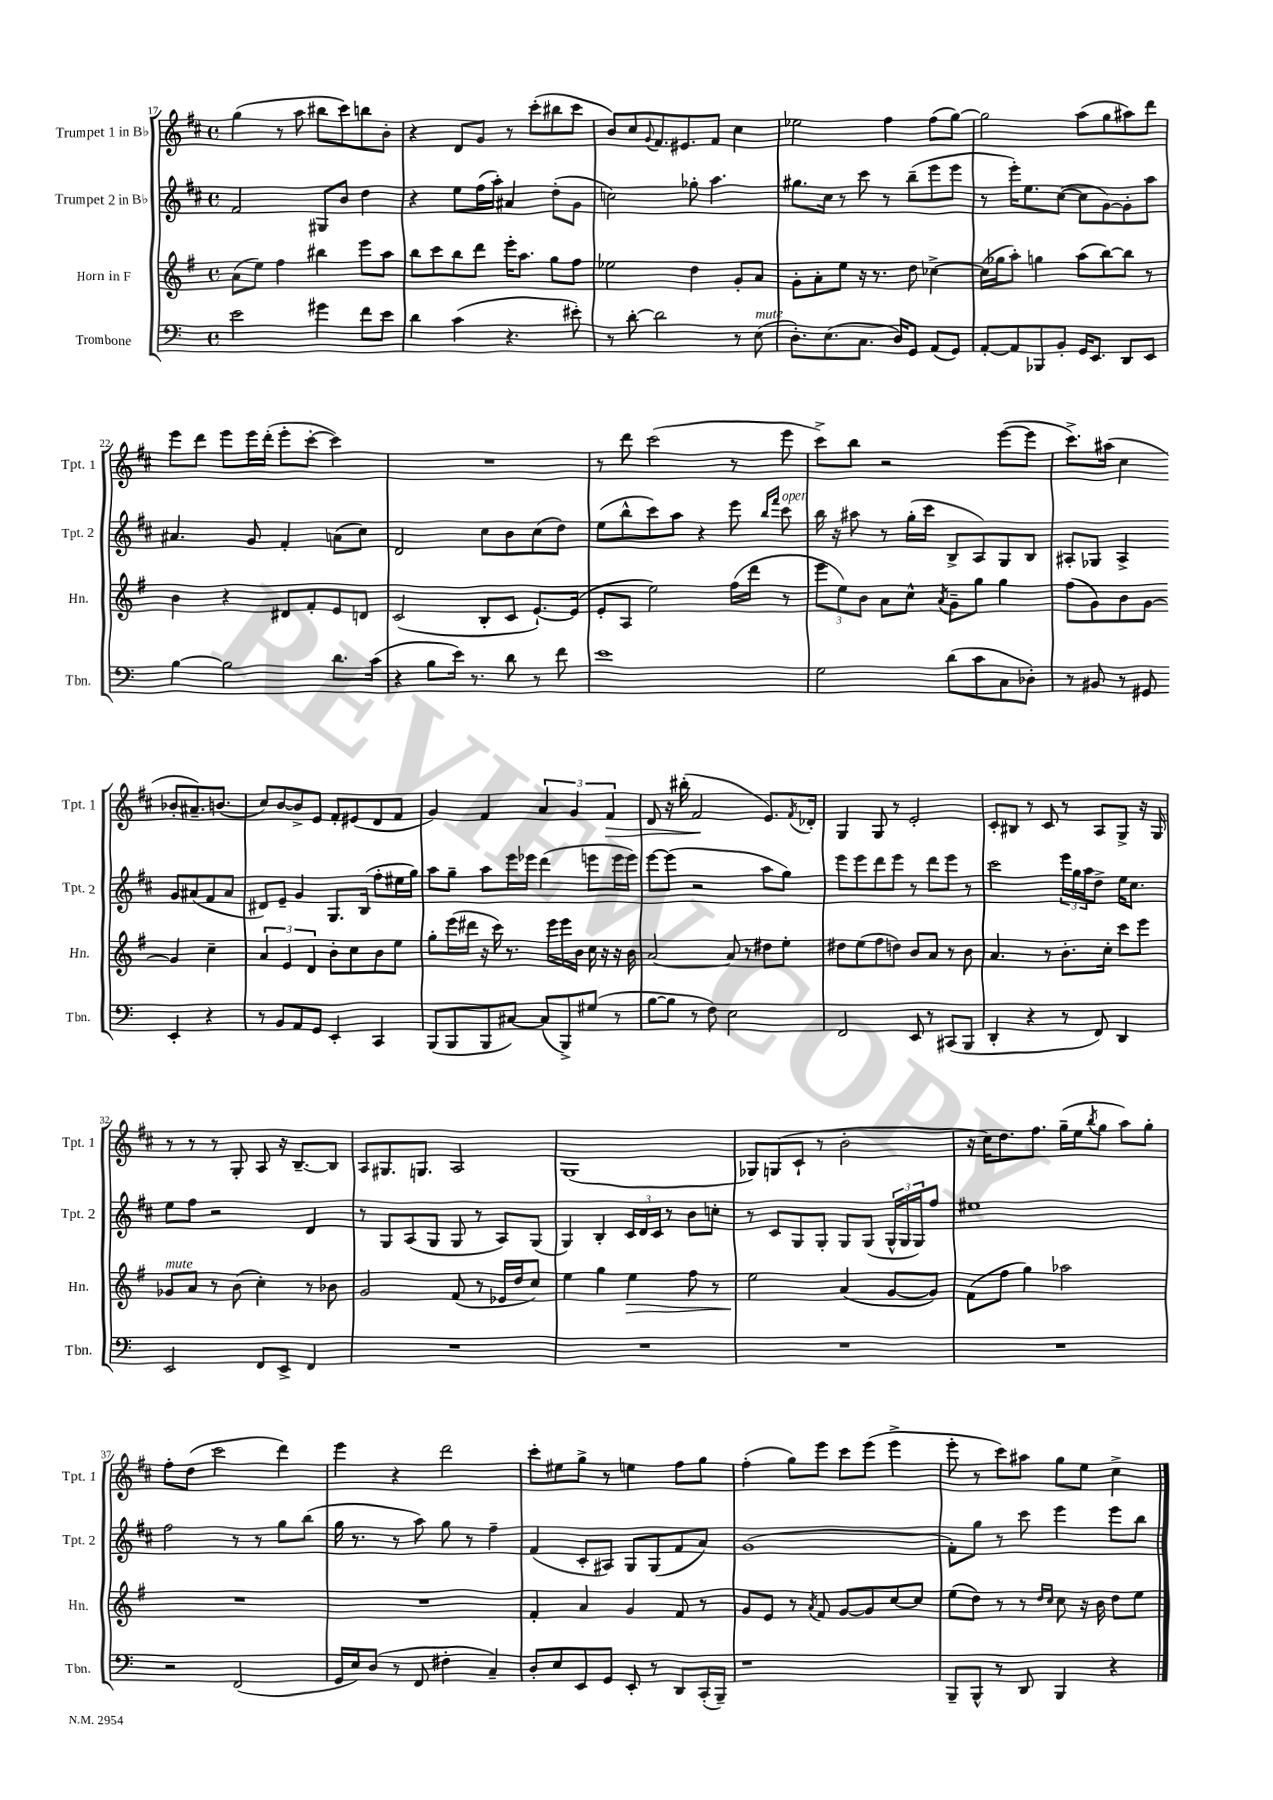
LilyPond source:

<<
\new StaffGroup <<
\new Staff = "s0" \with { instrumentName = "Trumpet 1 in Bb" shortInstrumentName = "Tpt. 1" } {
    \clef treble \key d \major \defaultTimeSignature \time 4/4
    g''4( r8 a''8 bis''8 cis'''8) b''8 b'8-. |
    r4 d'8 g'8 r8 cis'''8-.( bis''8 cis'''8 |
    b'8) cis''8 \appoggiatura { g'8 } fis'8. eis'8. fis'8 cis''4 |
    ees''2 fis''4 fis''8( g''8~) |
    g''2 a''8( g''8 ais''8) d'''8 |
    e'''8 d'''8 e'''8 e'''16 d'''16-.( e'''8-. cis'''8~-. cis'''4) |
    R1 |
    r8 d'''8 cis'''2( r8 e'''8 |
    cis'''8->) b''8 r2 e'''8~( e'''8 |
    cis'''8.->) ais''16( cis''4 bes'8-. ais'8.--) b'8.( |
    cis''8) b'8~ b'8-> e'8 fis'8-. eis'8( d'8 fis'8 |
    g'4) fis'4 \tuplet 3/2 { a'4 g'4 fis'4\> } |
    d'8 r16 bis''16-.( fis'2\! e'8.) \acciaccatura { fis'8 } des'16-. |
    g4 g8 r8 e'2-. |
    cis'8-. bis8 r8 cis'8 r8 a8 g8-> r16 g16 |
    r8 r8 r8 g8-. a8 r16 b8.~-- b8 |
    a8 gis8. g8. a2 |
    g1( |
    ges8) g8( cis'8-! r8 b'2-. |
    r16 cis''16) d''8. fis''8. g''16--( e''16 \acciaccatura { b''8 } g''8 a''8) g''8-. |
    fis''8-. d''8( cis'''2 d'''4) |
    e'''4 r4 d'''2 |
    cis'''8-. eis''8 g''8-> r8 e''4 fis''8 g''8 |
    fis''4-.( g''8) e'''8 cis'''8 e'''8( e'''4-> |
    e'''8-. r8 cis'''8) ais''8 g''8 e''8 cis''4-> \bar "|." |
}
\new Staff = "s1" \with { instrumentName = "Trumpet 2 in Bb" shortInstrumentName = "Tpt. 2" } {
    \clef treble \key d \major \defaultTimeSignature \time 4/4
    fis'2 gis8 b'8 d''4 |
    r4 e''8 fis''16( a''16-.) ais'4 d''8-.( g'8 |
    c''2) ges''8-. a''4. |
    gis''8. cis''16 r8 cis'''8 r8 b''8--( e'''8 e'''8 |
    r8 e'''16-.) e''8. cis''8~( cis''8 g'8~) g'8-. a''8 |
    ais'4. g'8 fis'4-. a'8( cis''8) |
    d'2 cis''8 b'8 cis''8( d''8) |
    e''8( b''8-^ cis'''8) a''8 r4 e'''8 \grace { b''16 fis'''16 } cis'''8^\markup { \italic "open" } |
    b''16 r16 ais''8 r8 g''16-.( cis'''16 b8-> a8) g8 b8 |
    ais8-. ges8 ais4-> g'8 ais'8( fis'8 ais'8 |
    dis'8) e'8-- g'4 g8. b16( fis''8-. eis''16 g''16) |
    a''8 g''8-- a''8 e'''16 ees'''16 d'''4( e'''8 e'''16 e'''16) |
    e'''8~ e'''8( r2 a''8 g''8) |
    e'''8 e'''8 d'''8 e'''8 r8 d'''8 e'''8 r8 |
    cis'''2 \tuplet 3/2 { e'''16 g''16 a''16 } d''8-> e''16 cis''8. |
    e''8 fis''8 r2 d'4 |
    r8 g8 a8( g8 g8 r8 a8) g8( |
    g4) b4-. \tuplet 3/2 { cis'16 d'16 cis'16 } r8 b'8 c''8-. |
    r8 cis'8 g8 g8-. g8 g8( \tuplet 3/2 { g16-^ g16 g16) } fis''8 |
    eis''1 |
    fis''2 r8 r8 g''8 b''8( |
    g''16 r8. r8 a''8) g''8 r8 fis''4-- |
    fis'4( cis'8-. ais8) g8 g8( fis'8 a'8) |
    g'1( |
    fis'8-.) g''8 r8 cis'''8 e'''4 e'''8 b''8 \bar "|." |
}
\new Staff = "s2" \with { instrumentName = "Horn in F" shortInstrumentName = "Hn." } {
    \clef treble \key g \major \defaultTimeSignature \time 4/4
    a'8( e''8) fis''4 bis''4 e'''8 a''8 |
    b''8 c'''8 b''8 d'''8 e'''16-. a''8. g''8 fis''8 |
    ees''2 d''4 g'8-. a'8 |
    g'8-. a'8-. e''8 r16 r8. d''8 ces''4~-> |
    ces''16( ges''16 a''8-.) g''4 a''8( b''8~) b''8 r8 |
    b'4 r4 dis'8 fis'8-. e'8 d'8 |
    c'2( b8-. c'8 e'8.~-!) e'16( |
    e'8-. a8 e''2) fis''16( d'''16 r8 |
    \tuplet 3/2 { e'''8 e''8) b'8 } a'8 c''8-^ \acciaccatura { a'8 } g'8-- g''8 g''4 |
    fis''8( g'8) b'8 g'8~ g'4 c''4-- |
    \tuplet 3/2 { a'4 e'4 d'4 } b'8-. c''8 b'8 e''8 |
    g''8-. e'''16( dis'''16 r16 c'''16) r8. e'''16 e'''16 b'16 c''16 r16 r16 b'16 |
    a'2~ a'8 r8 dis''8 e''8-. |
    dis''8 e''8( fis''8 d''8) b'8 a'8 r8 b'8 |
    a'4. r8 b'8.-. c''16-. c'''8 e'''8 |
    ges'8^\markup { \italic "mute" } a'8 r8 b'8( c''4-.) r8 bes'8 |
    g'2 fis'8( r8 ees'16 d''16 c''8) |
    e''4 g''4 e''4\> fis''8 r8 |
    e''2\! a'4( g'8~ g'8) |
    fis'8( fis''8 g''4) aes''2 |
    R1 |
    R1 |
    fis'4-. a'4 g'4 fis'8 r8 |
    g'8 e'8 r8 \acciaccatura { a'8 } fis'8 g'8~ g'8 c''8~ c''8 |
    e''8( d''8) r8 r8 \grace { d''16 c''16 } c''8 r16 b'16 d''8 e''8 \bar "|." |
}
\new Staff = "s3" \with { instrumentName = "Trombone" shortInstrumentName = "Tbn." } {
    \clef bass \key c \major \defaultTimeSignature \time 4/4
    e'2 gis'4 f'8 e'8 |
    d'4 c'4( r4. eis'8-.) |
    r8 d'8~-. d'2 r8 e8^\markup { \italic "mute" }( |
    d8.-.) e8.( c8. d16) g,8 a,8( g,8) |
    a,8~-. a,8 bes,,8 b,8-. g,16 e,8. d,8 e,8 |
    b4~ b2 d'8. c'16( |
    r4 b8 e'16) r8. d'8 r8 f'8 |
    e'1 |
    g2 d'8( c'8 c8 des8-.) |
    r8 bis,8 r8 gis,8 e,4-. r4 |
    r8 b,8 a,8 g,8 e,4-. c,4 |
    b,,8( b,,8 b,,8 cis8~) cis8( b,,8->) gis8( r8 |
    b8~ b8 r8 f8) e2 |
    f,2 e,8 r8 cis,8( b,,8 |
    d,4-. r4 r8 f,8) d,4 |
    e,2 f,8 e,8-> f,4 |
    R1 |
    R1 |
    R1 |
    R1 |
    r2 f,2( |
    g,16 e16) d8( r8 f,8 fis4-. c4--) |
    d8-. e8 e,8 g,8 e,8-. r8 d,8 c,16-.( b,,16--) |
    r1 |
    b,,8-- b,,8-^ r8 d,8 b,,4 r4 \bar "|." |
}
>>
>>
\layout { \context { \Score currentBarNumber = #17 } }
